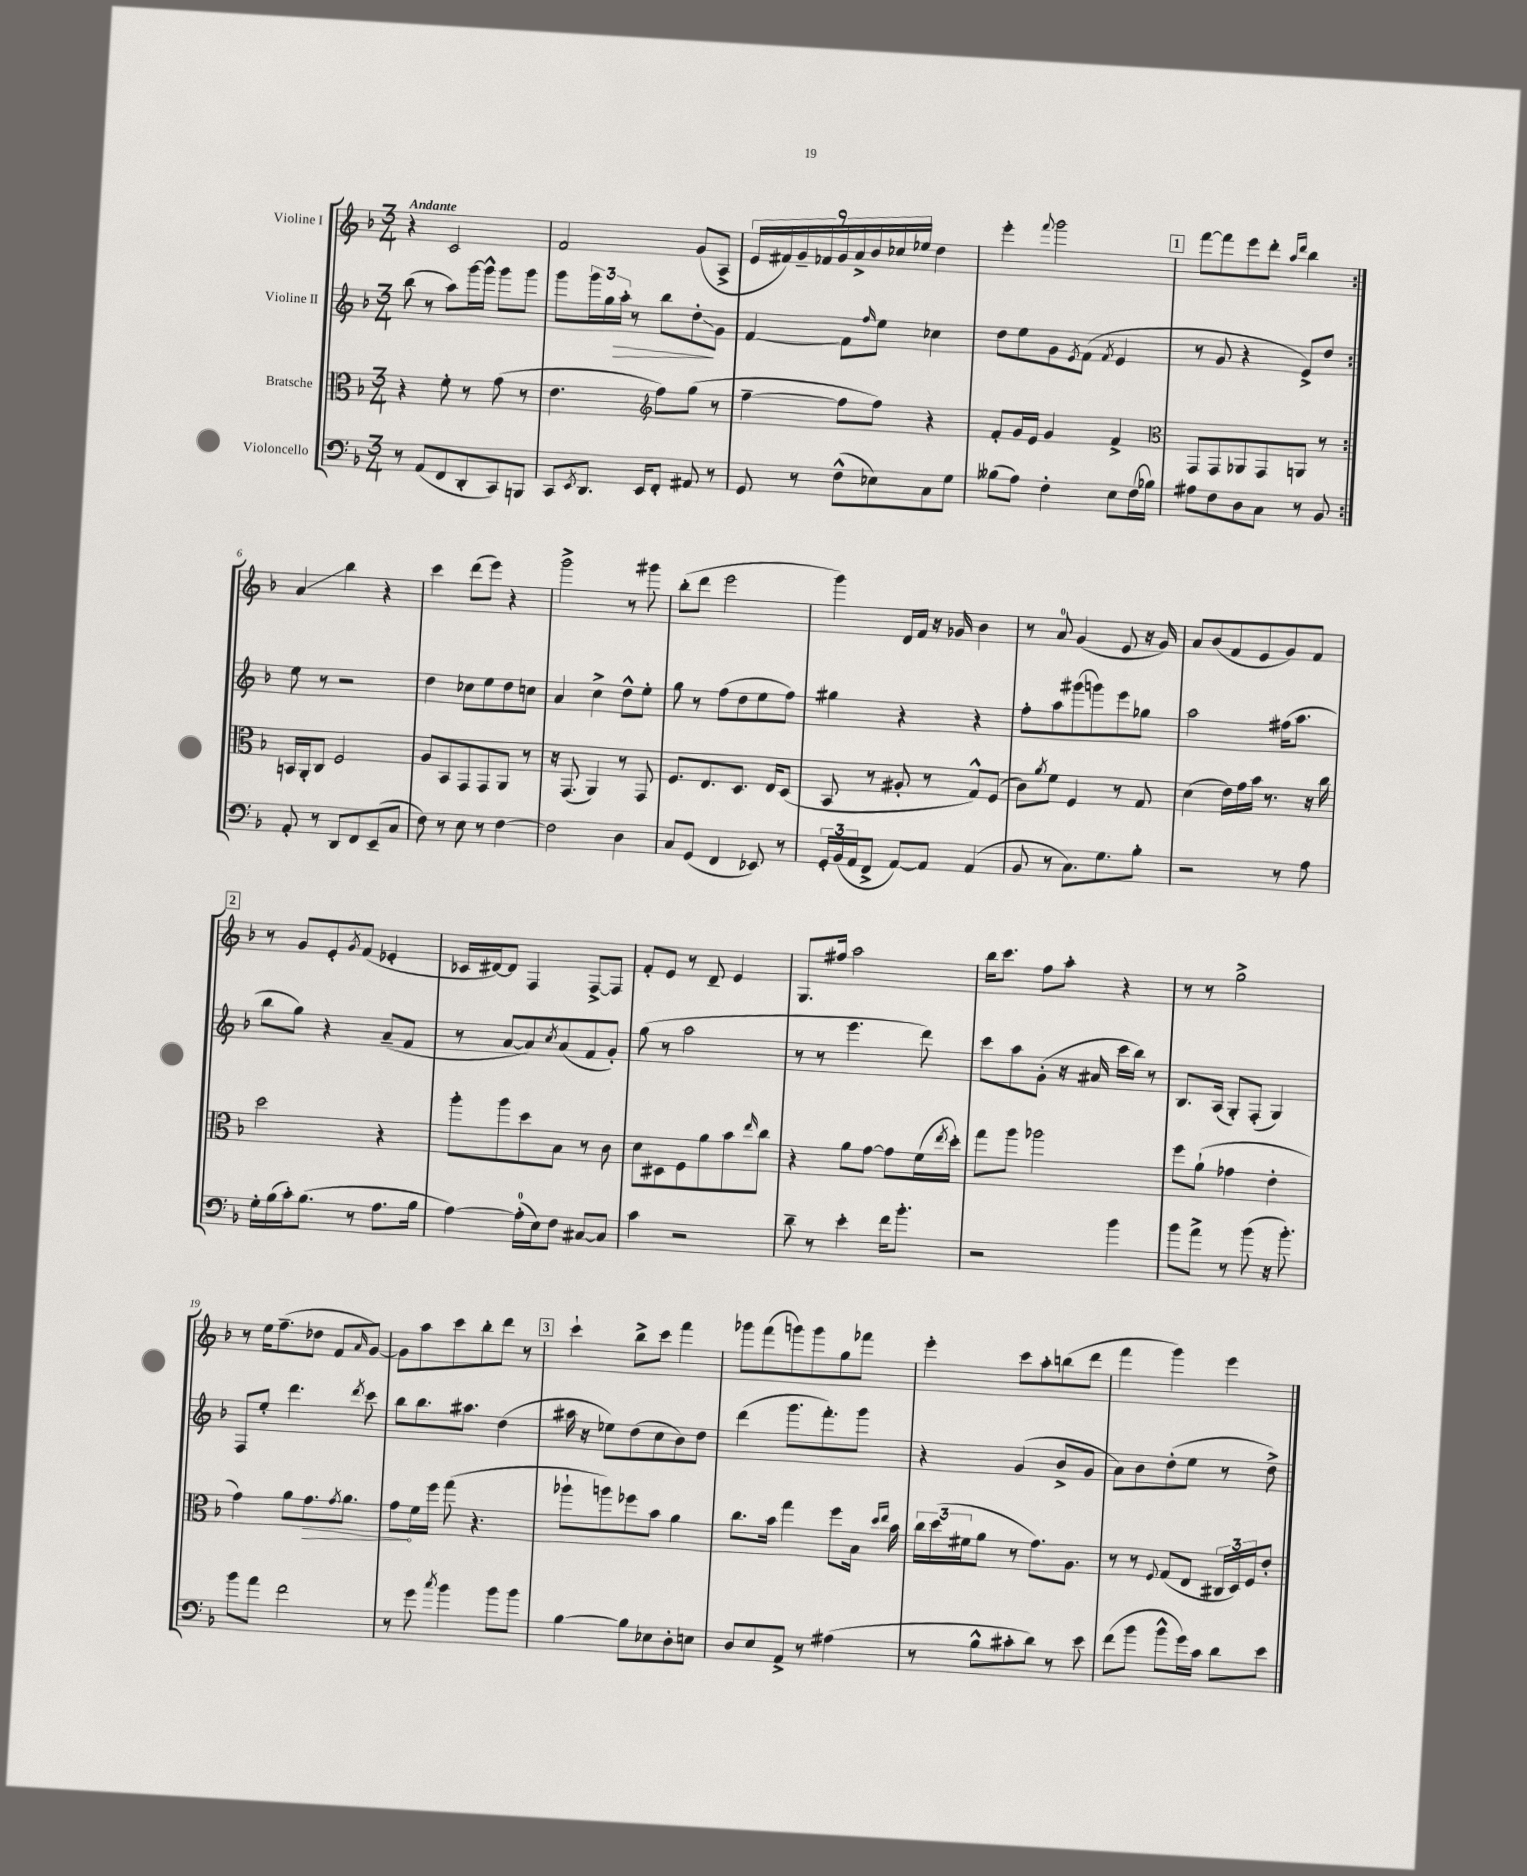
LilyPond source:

<<
\new StaffGroup <<
\new Staff = "s0" \with { instrumentName = "Violine I" } {
    \clef treble \key f \major \numericTimeSignature \time 3/4 \tempo "Andante"
    \repeat volta 2 { r4 c'2 |
    f'2 g'8( a8-> |
    \tuplet 9/8 { e'16 fis'16) g'16-- fes'16 g'16 a'16-> bes'16 ces''16 ees''16 } d''4 |
    e'''4-. \appoggiatura { f'''8 } g'''2 |
    \mark \markup { \box "1" } f'''8~ f'''8 e'''8 d'''8-. \grace { a''16 d'''16 } bes''4 | }
    a'4\glissando bes''4 r4 |
    c'''4 d'''8( e'''8) r4 |
    g'''2-> r8 gis'''8 |
    bes''8-.( d'''8 e'''2 |
    g'''4) d'16 f'16 r16 ges'16 bes'4 |
    r8 a'8-0 g'4( e'8 r16 g'16) |
    a'8 bes'8( f'8 e'8 g'8) f'8 |
    \mark \markup { \box "2" } r8 g'8 e'8-. \acciaccatura { g'8 } f'8( ees'4-. |
    ces'16 dis'16~) dis'8 f4 f8~-> f8 |
    f'8-. e'8 r8 d'8-- e'4 |
    g8. fis''16 a''2 |
    bes''16 c'''8. f''8 a''8-. r4 |
    r8 r8 g''2-> |
    r8 e''16 f''8.--( des''8 f'8 \grace { a'16 } g'8~) |
    g'8 a''8 c'''8 bes''8-. d'''8 r8 |
    \mark \markup { \box "3" } c'''4-! bes''8-> c'''8 f'''4 |
    ges'''8 f'''8( g'''8) g'''8 g''8 fes'''8 |
    e'''4-. c'''8 a''8-. b''8( d'''8 |
    f'''4 g'''4) e'''4 \bar "|." |
}
\new Staff = "s1" \with { instrumentName = "Violine II" } {
    \clef treble \key f \major \numericTimeSignature \time 3/4
    \repeat volta 2 { bes''8( r8 a''8) g'''16~ g'''16-^ g'''8 g'''8 |
    g'''8 \tuplet 3/2 { g'''16 g''16 a''16-.\> } r8 bes''8 d''8-.\glissando\! g'8 |
    f'4~ f'8 \grace { f''16 } e''8 ces''4 |
    d''8 e''8 g'8 \acciaccatura { e'8 } f'8( \acciaccatura { f'8 } e'4 |
    \mark \markup { \box "1" } r8 g'8 r4 e'8->) d''8 | }
    e''8 r8 r2 |
    d''4 ces''8 e''8 d''8 c''8 |
    a'4 c''4-> d''8-^ e''8-. |
    g''8 r8 f''8( d''8 e''8 f''8) |
    gis''4 r4 r4 |
    f''8-. a''8 gis'''8( g'''8) e'''8 ges''8 |
    a''2 fis''16( a''8. |
    \mark \markup { \box "2" } bes''8 g''8) r4 a'8--( f'8 |
    r8 a'8~ a'8) \acciaccatura { c''8 } a'8( f'8 g'8-.) |
    g''8( r8 a''2 |
    r8 r8 e'''4. d'''8) |
    c'''8 a''8 g'8-.( r16 ais'16 c'''16 bes''16) r8 |
    bes8. a16( g8-.) f8-.( g4) |
    f8 e''8-. d'''4. \acciaccatura { d'''8 } c'''8 |
    bes''8 bes''8. ais''8. d''4( |
    \mark \markup { \box "3" } ais''16 r16 ees''8) d''8( c''8 bes'8) d''8 |
    d'''4( g'''8. f'''8.-.) g'''8 |
    r4 g'4( bes'8-> g'8 |
    a'8) bes'8 d''8-.( e''8 r8 d''8->) \bar "|." |
}
\new Staff = "s2" \with { instrumentName = "Bratsche" } {
    \clef alto \key f \major \numericTimeSignature \time 3/4
    \repeat volta 2 { r4 f'8-. r8 g'8( r8 |
    e'4. \clef treble f''8) g''8( r8 |
    f''4~-- f''8 f''8) r4 |
    f'8-. g'16 e'16 g'4 f'4-> |
    \mark \markup { \box "1" } \clef alto g,8 g,8 aes,8 g,8 a,8 r8 | }
    b,16 a,16-. c8 f2 |
    a8 bes,8 g,8 g,8 a,8 r8 |
    r16 g,8.( a,4) r8 g,8 |
    f8. e8. d8. e16 d8( |
    bes,8 r8 ais8-. r8 g8-^) f8( |
    c'8) \acciaccatura { a'8 } f'8 f4 r8 g8 |
    d'4( e'16) g'16 bes'16 r8. r16 c''16 |
    \mark \markup { \box "2" } d''2 r4 |
    a''8-. a''8 d''8 bes8 r8 c'8 |
    d'8 dis8 f8 a'8 bes'8 \grace { e''16 } c''8 |
    r4 a'8 g'8~ g'8 f'16( \acciaccatura { e''8 } d''16-.) |
    g''8 a''8 aes''2 |
    f''8 a'8-!( ges'4 e'4-. |
    g'4) a'8 \once \override Hairpin.circled-tip = ##t g'8.\> \acciaccatura { g'8 } a'8. |
    g'8\! f'16 f''16 g''8( r4. |
    \mark \markup { \box "3" } aes''8-! a''8) fes''8 bes'8 a'4 |
    c''8. bes'16 g''4 f''8 bes16 \grace { d''16 e''16 } bes'16 |
    \tuplet 3/2 { c''16 d''16( fis'16 } a'8 r8 g'8.) a8. |
    r8 r8 \appoggiatura { f8 } g8( e8 \tuplet 3/2 { cis16 d16) f16 } e'8-. \bar "|." |
}
\new Staff = "s3" \with { instrumentName = "Violoncello" } {
    \clef bass \key f \major \numericTimeSignature \time 3/4
    \repeat volta 2 { r8 a,8( f,8 d,8-. c,8) b,,8 |
    c,8 \acciaccatura { e,8 } d,8. e,16 f,8-. ais,8 r8 |
    g,8 r8 f8-^( ees8) c8 g8 |
    beses8( a8) f4-. e8 f16( bes16) |
    \mark \markup { \box "1" } ais8 f8 d8 c8 r8 bes,8 | }
    a,8-. r8 d,8 f,8 e,8--( c8 |
    f8) r8 e8 r8 f4~ |
    f2 d4 |
    c8 g,8( f,4 ees,8) r8 |
    \tuplet 3/2 { g,16-. bes,16( a,16 } f,8-> a,8~) a,8 a,4( |
    bes,8 r8 c8.) g8. bes8-. |
    r2 r8 a8 |
    \mark \markup { \box "2" } g16-. bes16( c'16-.) bes8.( r8 a8. bes16 |
    a4~) a16-0-.( e16) f8 cis8~ cis8 |
    c'4 r2 |
    d'8-- r8 e'4-. f'16 bes'8.-. |
    r2 bes'4 |
    bes'8 a'8-> r8 bes'8( r16 bes'8.-.) |
    bes'8 a'8 f'2 |
    r8 g'8 \acciaccatura { c''8 } bes'4 bes'8 bes'8 |
    \mark \markup { \box "3" } bes4~ bes8 ees8 d8-. e8 |
    d8 e8 a,8-> r8 ais4( |
    r8 bes8-^ cis'8-. d'8) r8 e'8 |
    f'8( bes'8 bes'8-^ g'16) c'16 d'8 e'8 \bar "|." |
}
>>
>>
